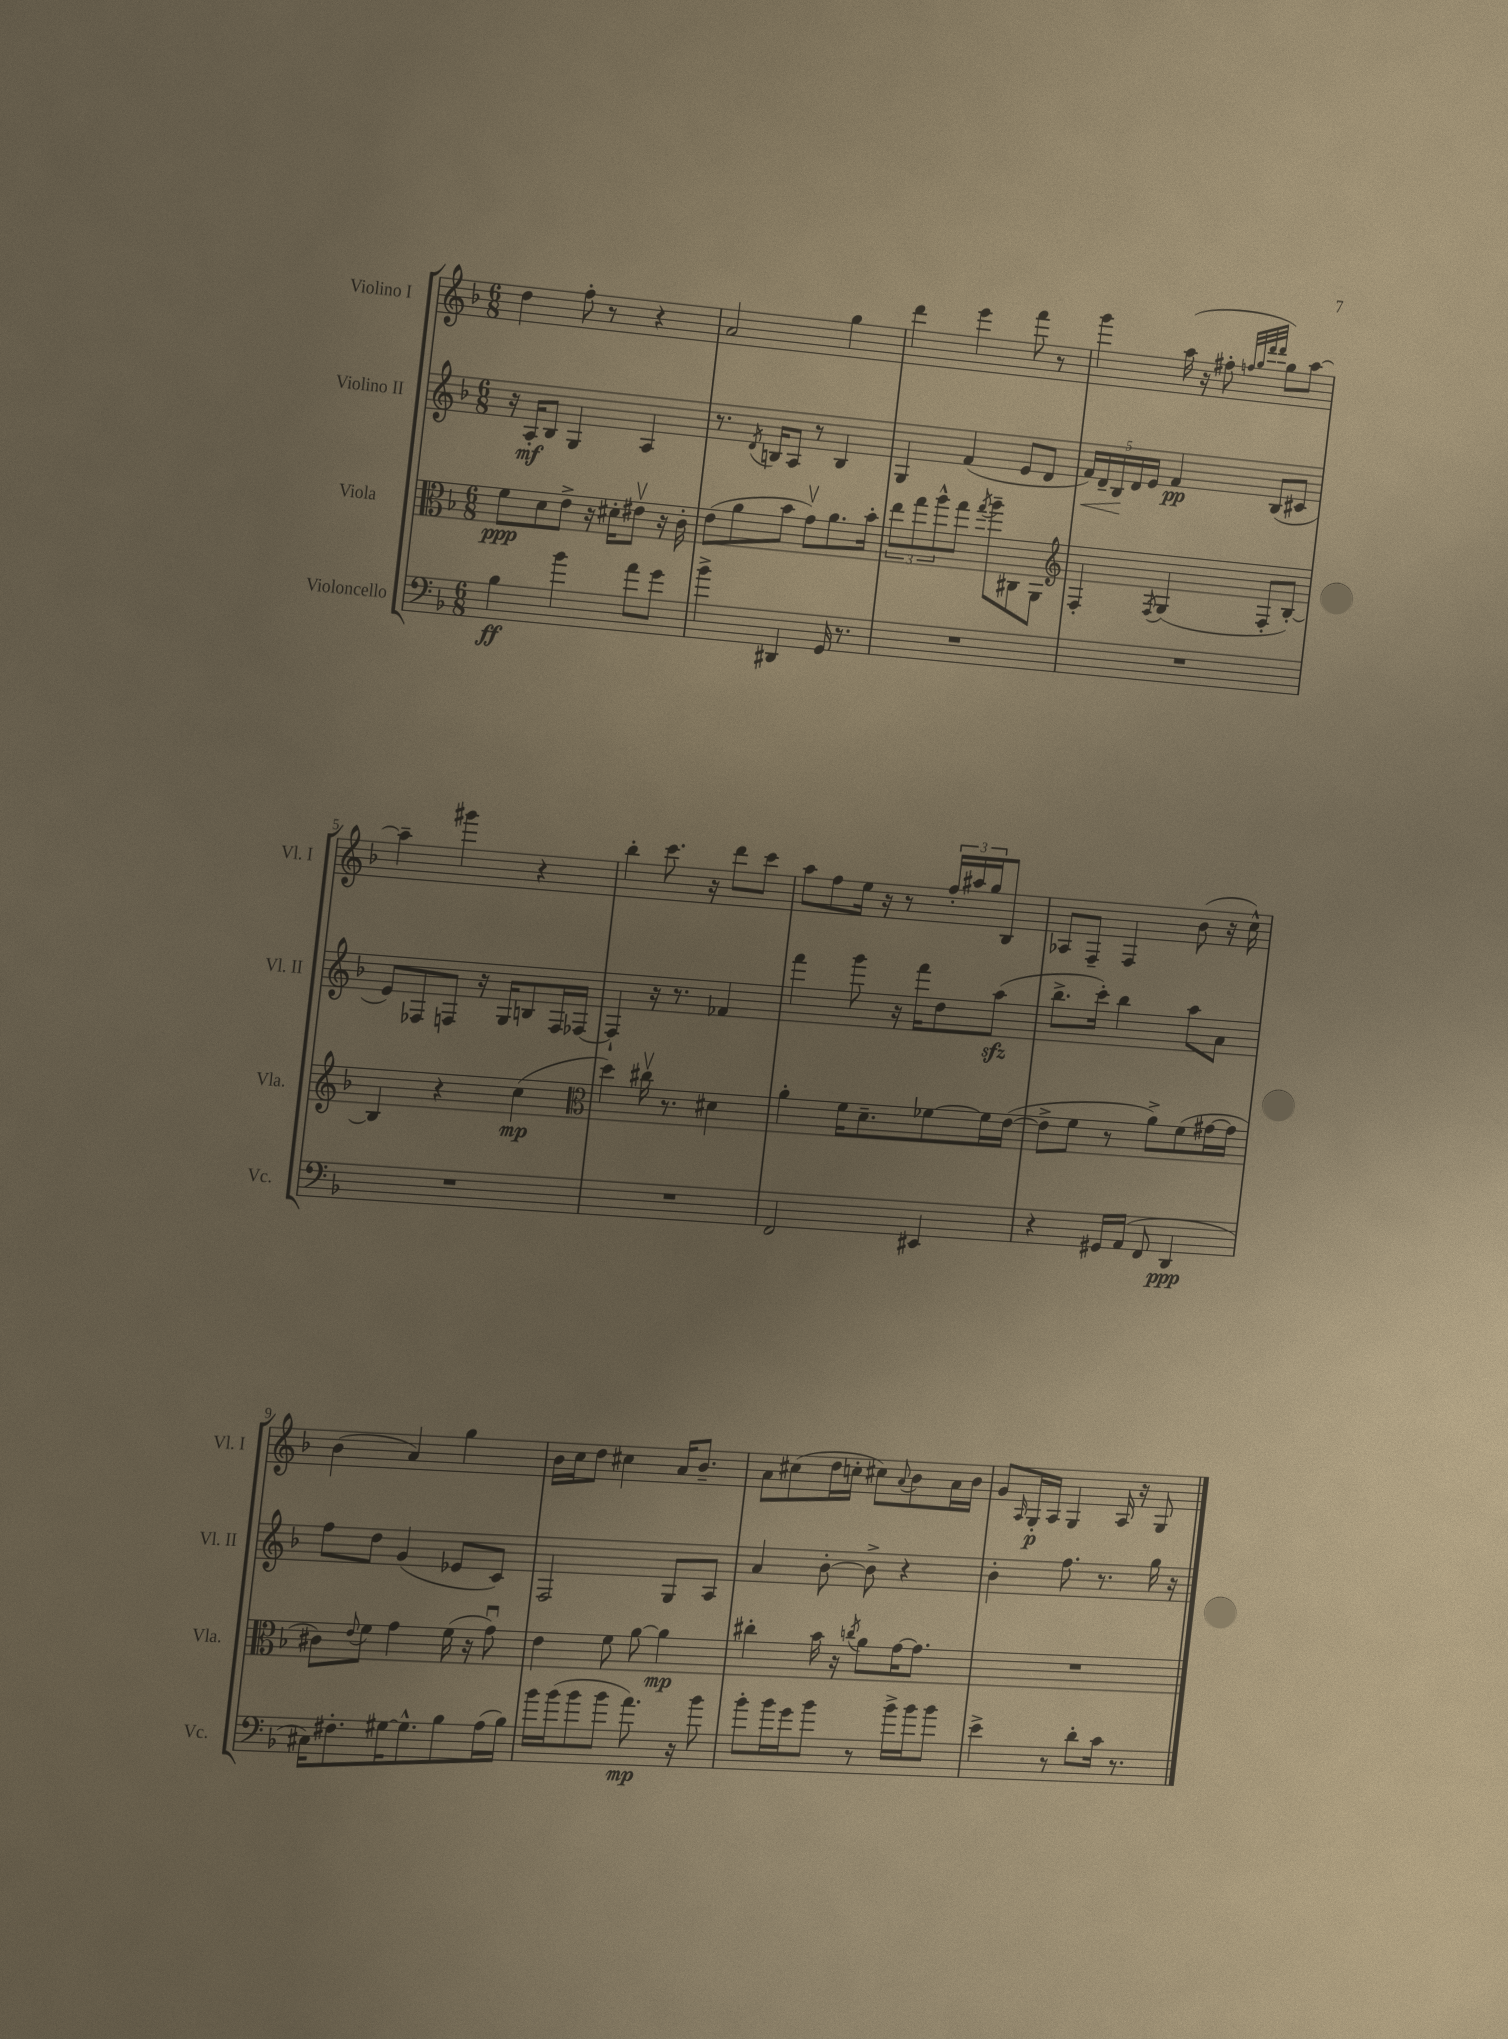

**kern	**kern	**kern	**kern
*staff4	*staff3	*staff2	*staff1
*clefF4	*clefC3	*clefG2	*clefG2
*k[b-]	*k[b-]	*k[b-]	*k[b-]
*M6/8	*M6/8	*M6/8	*M6/8
4B-\	8f\L	16r	4dd\
.	.	16A'/LK	.
.	8d\	8B-/J	.
4b-\	8e^\J	4G/	8ff'\
.	16r	.	8r
.	16d#'\LK	.	.
8a\L	8e#v\J	4A/	4r
8g\J	16r	.	.
.	16c'\	.	.
=	=	=	=
4b-^\	(8e\L	8.r	2a/
.	8a\	.	.
.	.	8qd/	.
.	.	16B/LK	.
4DD#/	8b-\J	8A/J	.
.	8gv\L)	8r	.
16GG/	8.a\	4B/	4gg\
8.r	.	.	.
.	16b-'\Jk	.	.
=	=	=	=
2.r	12ee\L	4G/	4ddd\
.	12gg\	.	.
.	12aa^^\	.	.
.	8gg\J	(4f/	4eee\
.	8qgg/	.	.
.	8aa~\L	.	.
.	8C#\	8e/L	8fff\
.	8AA\J	8d/J	8r
=	=	=	=
*	*clefG2	*	*
2.r	4F'/	20f/LL)	4ggg\
.	.	20d~/	.
.	.	20B-/	.
.	.	20d/	.
.	.	20e/JJ	.
.	8qF/	.	.
.	(4G/	4f/	(16aa\
.	.	.	16r
.	.	.	8ff#'\
.	.	.	32qqff/LLL
.	.	.	32qqgg/
.	.	.	32qqddd/
.	.	.	32qqddd/JJJ
.	8F'/L	(8B-/L	8gg\L)
.	[8B-'/J)	8c#/J	[8aa\J
=	=	=	=
2.r	4B-/]	8e/L)	4aa~\]
.	.	8F-/	.
.	4r	8F/J	4ggg#\
.	.	16r	.
.	.	16G/LK	.
.	(4cc\	8B/	4r
.	.	16F/L	.
.	.	[16F-/JJ	.
=	=	=	=
*	*clefC3	*	*
2.r	4dd\)	4F-`/]	4bb-'\
.	16cc#v\	16r	8.ccc\
.	8.r	8.r	.
.	.	.	16r
.	4d#\	4f-/	8ddd\L
.	.	.	8ccc\J
=	=	=	=
2FF/	4a'\	4fff\	8aa\L
.	.	.	8ff\
.	16f\LK	8ggg\	16ee\Jk
.	8.d~\	.	16r
.	.	16r	8r
.	.	16fff\LK	.
4EE#/	[8f-\	8dd\	24ff'/LL
.	.	.	24aa#/
.	.	.	24gg/J
.	16f-\]L	(8aa\J	8B-/J
.	([16e\JJ	.	.
=	=	=	=
4r	8e^\]L	8.bb-^\L	8A-/L
.	8f\J	.	8F~/J
.	.	16ccc'\Jk)	.
16GG#/LL	8r	4bb-\	4F/
(16AA/JJ	.	.	.
8FF/	8a^\L)	.	.
4DD/	(8f\	8aa\L	(8b-\
.	[16g#\L	8a\J	16r
.	16g#\]JJ	.	16cc^^\)
=	=	=	=
16C#\LK)	8c#\L)	8ff\L	(4b-\
8.F#'\	.	.	.
.	8qqe/	.	.
.	8f\J	8dd\J	.
[16G#\K	4g\	(4g/	4a/)
8.G#^^\]	.	.	.
8B-\	(16f\	8e-/L	4gg\
.	16r	.	.
(16A\L	8gu\)	8c/J)	.
16B-\JJ)	.	.	.
=	=	=	=
16b-\LL	4e\	2F/	16b-\LL
(16b-\J	.	.	16cc\J
8b-\	.	.	8dd\J
8b-\J	8f\	.	4cc#\
8.a\)	[8a\	.	.
.	4a\]	8G/L	16a/LK
16r	.	.	8.b-~/J
8b-\	.	8A/J	.
=	=	=	=
8b-'\L	4cc#'\	4a/	8a\L
16b-\L	.	.	(8cc#\
16g\J	.	.	.
8b-\J	16b-\	[8b-'\	16dd\L
.	16r	.	16cc'\JJ
.	8qcc/	.	.
8r	8a\L	8b-^\]	8cc#\L)
.	.	.	8qqa/
16b-^\LL	[16g\K	4r	8b-\
16b-\J	8.g\]J	.	.
8b-\J	.	.	16a\L
.	.	.	16b-\JJ
=	=	=	=
4e^\	2.r	4b-'\	8g/L
.	.	.	16qqA/
.	.	.	16G'/L
.	.	.	16A/JJ
8r	.	8.ff\	4G/
8d'\L	.	.	.
.	.	8.r	.
16c\Jk	.	.	16A/
8.r	.	.	16r
.	.	16gg\	8G/
.	.	16r	.
==	==	==	==
*-	*-	*-	*-
